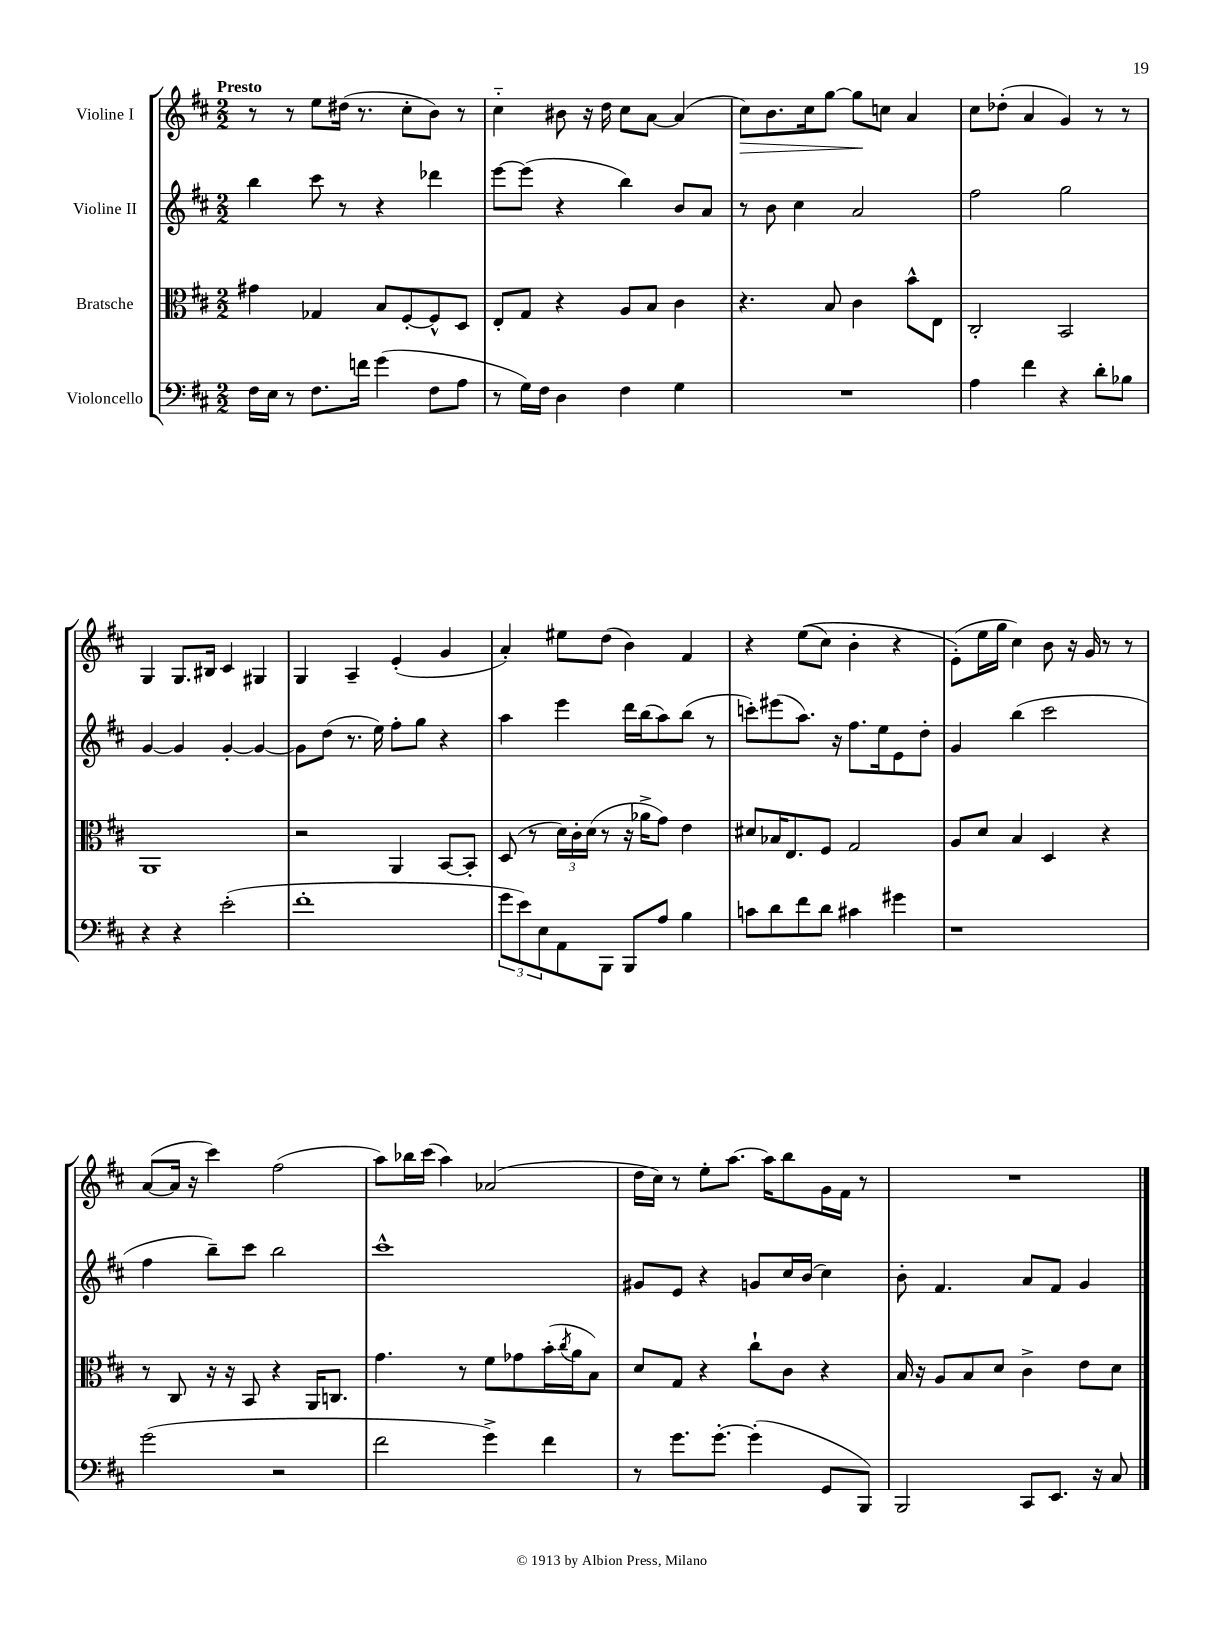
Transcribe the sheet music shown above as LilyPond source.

<<
\new StaffGroup <<
\new Staff = "s0" \with { instrumentName = "Violine I" } {
    \clef treble \key d \major \numericTimeSignature \time 2/2 \tempo "Presto"
    r8 r8 e''8 dis''16( r8. cis''8-. b'8) r8 |
    cis''4-_ bis'8 r16 d''16 cis''8 a'8~ a'4( |
    cis''8\>) b'8. cis''16 g''8~ g''8\! c''8 a'4 |
    cis''8 des''8-.( a'4 g'4) r8 r8 |
    g4 g8. bis16 cis'4 gis4 |
    g4 a4-- e'4-.( g'4 |
    a'4-.) eis''8 d''8( b'4) fis'4 |
    r4 e''8(\( cis''8) b'4-. r4 |
    e'8-.(\) e''16 g''16 cis''4) b'8 r16 g'16 r8 r8 |
    a'8~( a'16 r16 cis'''4) fis''2( |
    a''8) bes''16 cis'''16( a''4) aes'2( |
    d''16 cis''16) r8 e''8-. a''8.~ a''16 b''8 g'16 fis'16 r8 |
    R1 \bar "|." |
}
\new Staff = "s1" \with { instrumentName = "Violine II" } {
    \clef treble \key d \major \numericTimeSignature \time 2/2
    b''4 cis'''8 r8 r4 des'''4 |
    e'''8~ e'''8( r4 b''4) b'8 a'8 |
    r8 b'8 cis''4 a'2 |
    fis''2 g''2 |
    g'4~ g'4 g'4~-. g'4~ |
    g'8 d''8( r8. e''16) fis''8-. g''8 r4 |
    a''4 e'''4 d'''16 b''16( a''8) b''8( r8 |
    c'''8-.) eis'''8( a''8.) r16 fis''8. e''16 e'8 d''8-. |
    g'4 b''4( cis'''2 |
    fis''4 b''8--) cis'''8 b''2 |
    cis'''1-^ |
    gis'8 e'8 r4 g'8 cis''16 b'16( cis''4) |
    b'8-. fis'4. a'8 fis'8 g'4 \bar "|." |
}
\new Staff = "s2" \with { instrumentName = "Bratsche" } {
    \clef alto \key d \major \numericTimeSignature \time 2/2
    gis'4 ges4 b8 fis8~-. fis8-^ d8 |
    e8-. g8 r4 a8 b8 cis'4 |
    r4. b8 cis'4 b'8-^ e8 |
    cis2-. b,2 |
    a,1 |
    r2 a,4 b,8~ b,8-. |
    d8( r8 \tuplet 3/2 { d'16) cis'16-. d'16( } r8 r16 aes'16-> g'8) e'4 |
    dis'8 bes16 e8. fis8 g2 |
    a8 d'8 b4 d4 r4 |
    r8 cis8 r16 r16 b,8 r4 a,16 c8. |
    g'4. r8 fis'8 ges'8 b'16-.( \acciaccatura { cis''8 } a'16 b8) |
    d'8 g8 r4 cis''8-! cis'8 r4 |
    b16 r16 a8 b8 d'8 cis'4-> e'8 d'8 \bar "|." |
}
\new Staff = "s3" \with { instrumentName = "Violoncello" } {
    \clef bass \key d \major \numericTimeSignature \time 2/2
    fis16 e16 r8 fis8. f'16 g'4( fis8 a8 |
    r8 g16) fis16 d4 fis4 g4 |
    R1 |
    a4 fis'4 r4 d'8-. bes8 |
    r4 r4 e'2-.( |
    fis'1-. |
    \tuplet 3/2 { g'8 e'8) e8 } a,8 b,,8 b,,8 a8 b4 |
    c'8 d'8 fis'8 d'8 cis'4 gis'4 |
    r1 |
    g'2( r2 |
    fis'2 g'4->) fis'4 |
    r8 g'8. g'8.~-. g'4-.( g,8 b,,8) |
    b,,2 cis,8 e,8. r16 cis8 \bar "|." |
}
>>
>>
\layout { \context { \Score \remove "Bar_number_engraver" } }
